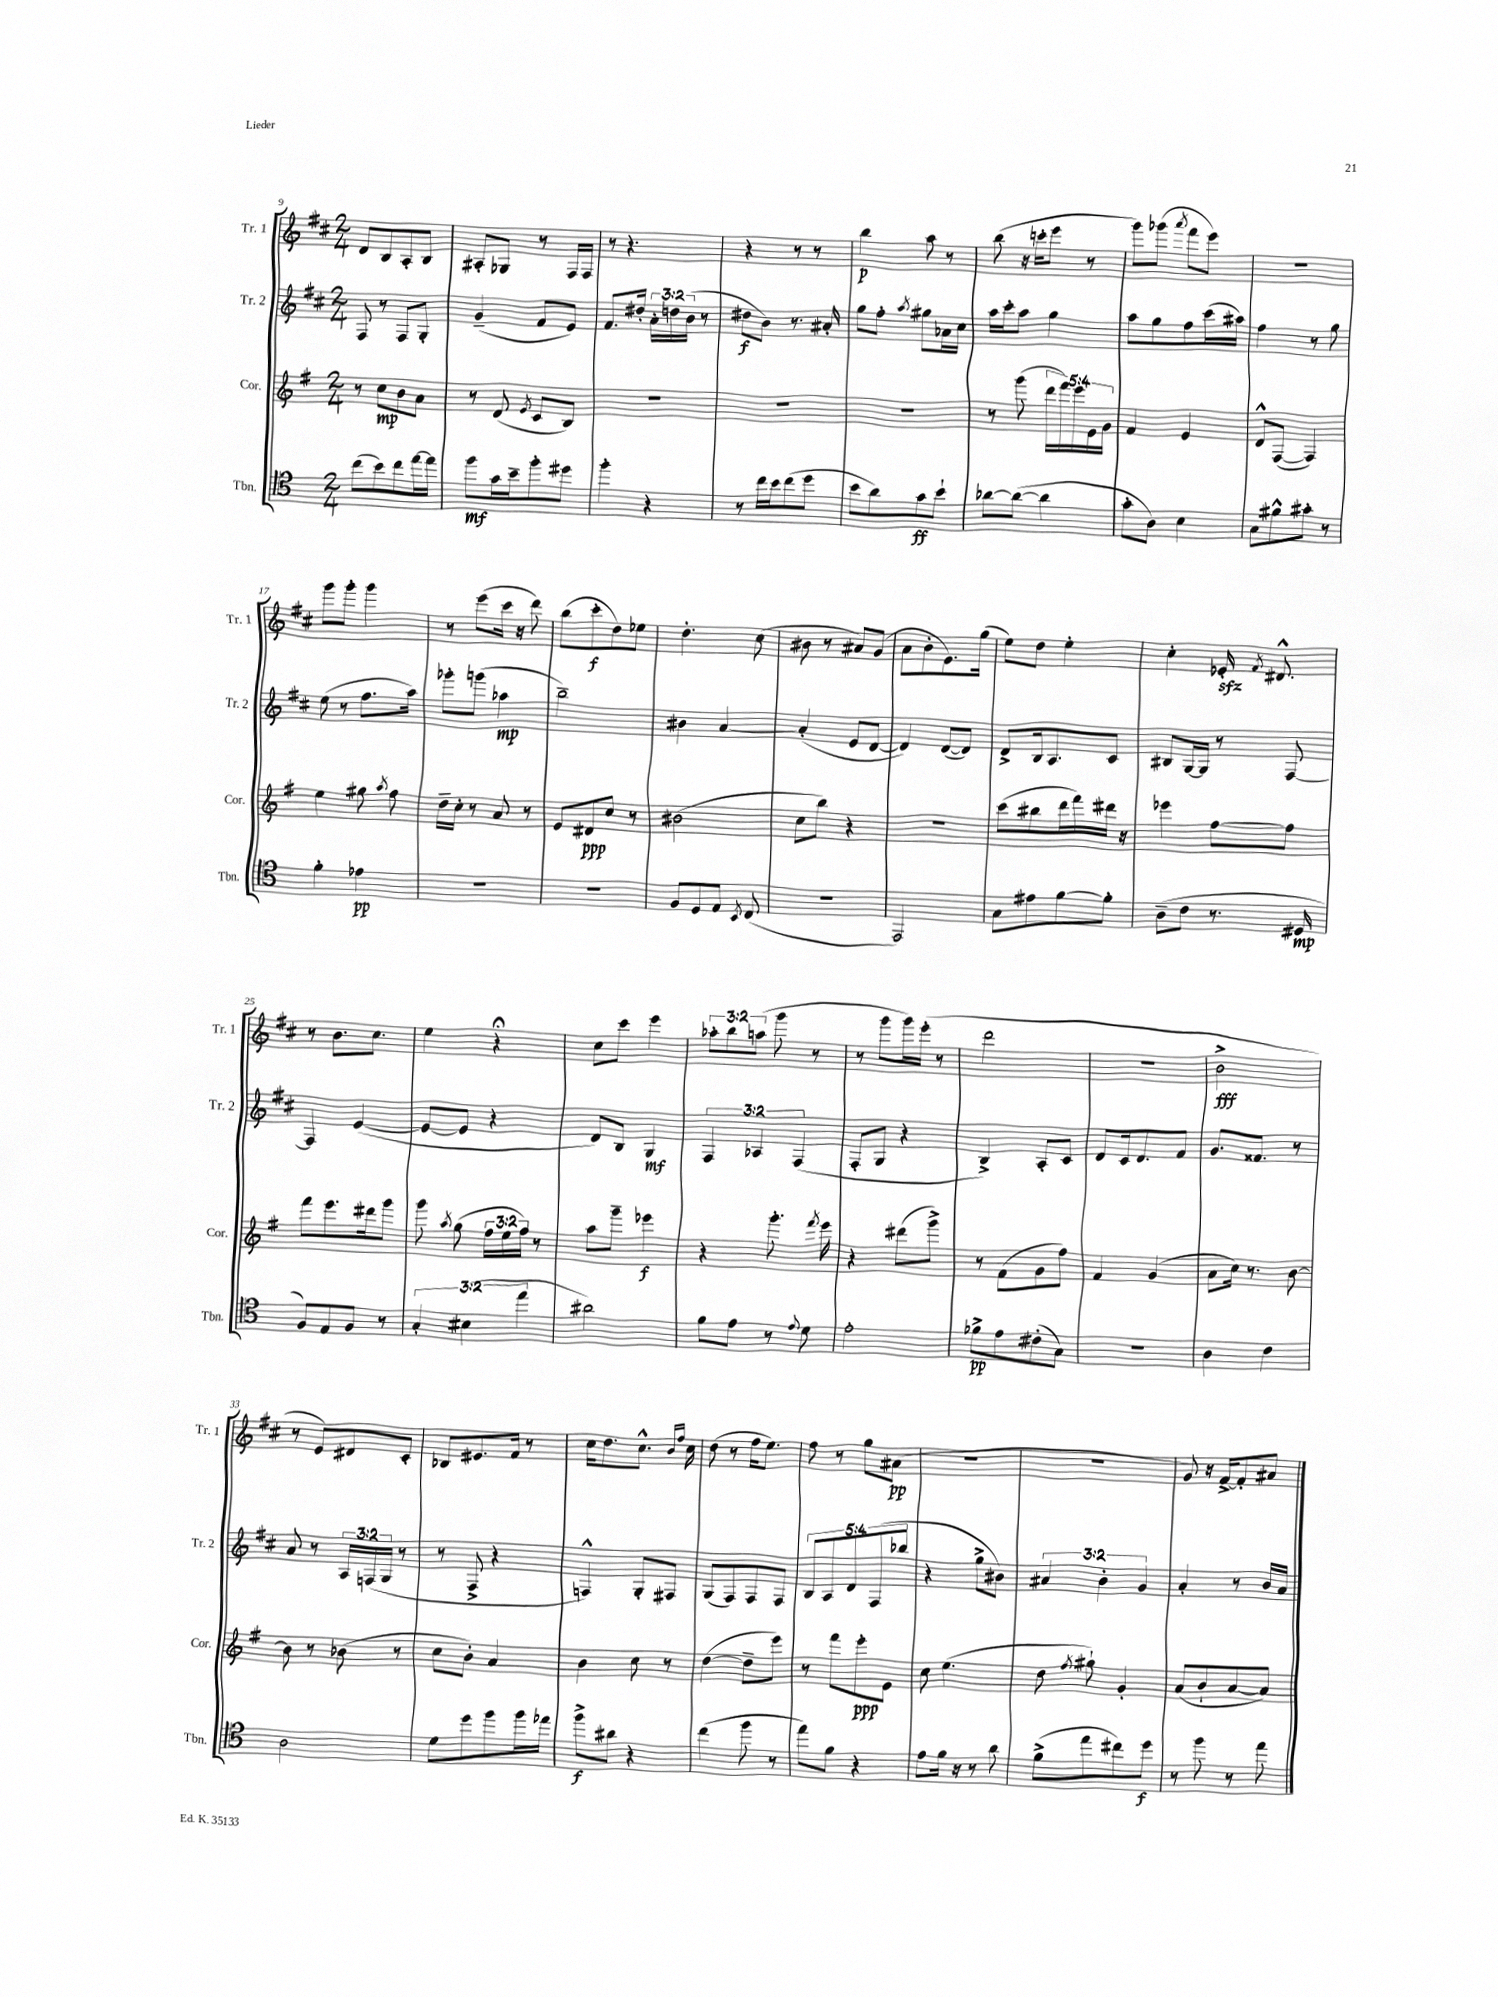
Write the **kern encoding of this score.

**kern	**dynam	**kern	**dynam	**kern	**dynam	**kern	**dynam
*part4	*part4	*part3	*part3	*part2	*part2	*part1	*part1
*staff4	*staff4	*staff3	*staff3	*staff2	*staff2	*staff1	*staff1
*I"Tbn.	*	*I"Cor.	*	*I"Tr. 2	*	*I"Tr. 1	*
*I'Tbn.	*	*I'Cor.	*	*I'Tr. 2	*	*I'Tr. 1	*
*clefC4	*	*clefG2	*	*clefG2	*	*clefG2	*
*k[]	*	*k[f#]	*	*k[f#c#]	*	*k[f#c#]	*
*M2/4	*	*M2/4	*	*M2/4	*	*M2/4	*
=9	=9	=9	=9	=9	=9	=9	=9
(8cc\L	.	8r	.	8F#/	.	8d/L	.
8b\)	.	8cc\L	mp	8r	.	8B/	.
8cc\	.	8b\	.	8F#/L	.	8A'/	.
[16ee\L	.	8a\J	.	8G'/J	.	8B/J	.
16ee\JJ]	.	.	.	.	.	.	.
=10	=10	=10	=10	=10	=10	=10	=10
8ff\L	mf	8r	.	(4g~/	.	8A#X'/L	.
16g\L	.	(8d/	.	.	.	8G-X/J	.
16b~\J	.	.	.	.	.	.	.
.	.	8qe/	.	.	.	.	.
8ff'\	.	8c/L	.	8f#/L	.	8r	.
8dd#X\J	.	8B/J)	.	8e/J)	.	16F#/LL	.
.	.	.	.	.	.	16F#/JJ	.
=11	=11	=11	=11	=11	=11	=11	=11
4ff'\	.	2r	.	8.f#/L	.	8r	.
.	.	.	.	.	.	4.r	.
.	.	.	.	16dd#X'/Jk	.	.	.
4r	.	.	.	24a'\LL	.	.	.
.	.	.	.	24ddn\	.	.	.
.	.	.	.	(24b\JJ	.	.	.
.	.	.	.	8r	.	.	.
=12	=12	=12	=12	=12	=12	=12	=12
8r	.	2r	.	8dd#X\L	f	4r	.
16cc\LL	.	.	.	8b\J)	.	.	.
16b\J	.	.	.	.	.	.	.
(8cc\	.	.	.	8.r	.	8r	.
8dd\J	.	.	.	.	.	8r	.
.	.	.	.	16a#X'/	.	.	.
=13	=13	=13	=13	=13	=13	=13	=13
8b\L	.	2r	.	8gg\L	.	4bb\	p
8a\)	.	.	.	8ff#'\J	.	.	.
.	.	.	.	8qaa/	.	.	.
8g\	ff	.	.	8gg#X\L	.	8aa\	.
8b`\J	.	.	.	16a-X\L	.	8r	.
.	.	.	.	16cc#\JJ	.	.	.
=14	=14	=14	=14	=14	=14	=14	=14
[8a-X\L	.	8r	.	16aa\LL	.	(8bb\	.
.	.	.	.	16ccc#'\J	.	.	.
(8a-\J_	.	(8ggg\	.	8aa\J	.	16r	.
.	.	.	.	.	.	16cccn'\KL	.
4a-\]	.	20ddd\LL	.	4gg\	.	8eee\J	.
.	.	20fff#\)	.	.	.	.	.
.	.	20eee\	.	.	.	.	.
.	.	.	.	.	.	8r	.
.	.	20e\	.	.	.	.	.
.	.	20g\JJ	.	.	.	.	.
=15	=15	=15	=15	=15	=15	=15	=15
8g'\L	.	4f#/	.	8aa\L	.	8ggg\L)	.
8A\J)	.	.	.	8gg\	.	(8ggg-X\J	.
.	.	.	.	.	.	8qaaa/	.
4B\	.	4e/	.	8ff#\	.	8fff#\L	.
.	.	.	.	(16ccc#\L	.	8eee\J)	.
.	.	.	.	16aa#X\JJ)	.	.	.
=16	=16	=16	=16	=16	=16	=16	=16
8G\L	.	8d^^/L	.	4ff#\	.	2r	.
8f#X^^\	.	([8F#/J	.	.	.	.	.
8g#X'\J	.	4F#/])	.	8r	.	.	.
8r	.	.	.	8gg\	.	.	.
!!LO:LB:g=z
=17	=17	=17	=17	=17	=17	=17	=17
4f'\	.	4ee\	.	(8ee\	.	8ggg\L	.
.	.	.	.	8r	.	8ggg'\J	.
4e-X\	pp	8gg#X\	.	8.ff#\L	.	4ggg\	.
.	.	8qaa/	.	.	.	.	.
.	.	8ff#\	.	.	.	.	.
.	.	.	.	16aa\Jk)	.	.	.
=18	=18	=18	=18	=18	=18	=18	=18
2r	.	16dd~\LL	.	8ggg-X'\L	.	8r	.
.	.	16cc'\JJ	.	.	.	.	.
.	.	8r	.	(8gggn\J	.	(8eee\L	.
.	.	8a/	.	4aa-X\	mp	16ccc#\Jk	.
.	.	.	.	.	.	16r	.
.	.	8r	.	.	.	8ddd\)	.
=19	=19	=19	=19	=19	=19	=19	=19
2r	.	8e/L	.	2bb~\)	.	(8bb\L	.
.	.	8d#X/	ppp	.	.	8ccc#'\	f
.	.	8cc/J	.	.	.	8dd\)	.
.	.	8r	.	.	.	8ee-X\J	.
=20	=20	=20	=20	=20	=20	=20	=20
8F/L	.	(2b#X\	.	4b#X\	.	4.dd'\	.
8D/	.	.	.	.	.	.	.
8E/J	.	.	.	[4a/	.	.	.
8qBB/	.	.	.	.	.	.	.
(8C/	.	.	.	.	.	(8cc#\	.
=21	=21	=21	=21	=21	=21	=21	=21
2r	.	8cc\L	.	(4a'/]	.	8b#X\	.
.	.	8bb\J)	.	.	.	8r	.
.	.	4r	.	8e/L	.	8a#X/L)	.
.	.	.	.	[8d/J	.	(8g/J	.
=22	=22	=22	=22	=22	=22	=22	=22
2EE/)	.	2r	.	4d/])	.	8a\L	.
.	.	.	.	.	.	8b'\	.
.	.	.	.	([8d/L	.	8.e\)	.
.	.	.	.	8d/J])	.	.	.
.	.	.	.	.	.	(16gg\Jk	.
=23	=23	=23	=23	=23	=23	=23	=23
8G\L	.	(8ccc\L	.	8d^/L	.	8ee\L)	.
8e#X\	.	8bb#X\	.	16B/k	.	8dd\J	.
.	.	.	.	8.A/	.	.	.
[8f\	.	16ddd\L	.	.	.	4ee'\	.
.	.	16fff#\)	.	.	.	.	.
8f'\J]	.	16ddd#X\JJ	.	8c#/J	.	.	.
.	.	16r	.	.	.	.	.
=24	=24	=24	=24	=24	=24	=24	=24
(8A~\L	.	4eee-X\	.	8B#X/L	.	4cc#'\	.
8c\J	.	.	.	[16G/L	.	.	.
.	.	.	.	16G/JJ]	.	.	.
8.r	.	[8ff#\L	.	8r	.	16e-Xzz'/	.
.	.	.	.	.	.	8qf#/	.
.	.	.	.	.	.	8.d#X^^/	.
.	.	8ff#\J]	.	[8F#/	.	.	.
16D#X/	mp	.	.	.	.	.	.
!!LO:LB:g=z
=25	=25	=25	=25	=25	=25	=25	=25
8F/L)	.	8fff#\L	.	4F#/]	.	8r	.
8E/	.	8.eee\	.	.	.	8.b\L	.
8F/J	.	.	.	([4e/	.	.	.
.	.	16ddd#X\k	.	.	.	8.cc#\J	.
8r	.	8ggg\J	.	.	.	.	.
=26	=26	=26	=26	=26	=26	=26	=26
6G'/	.	8ggg\	.	8e/L_	.	4ee\	.
.	.	8qaa/	.	.	.	.	.
.	.	(8gg\	.	8e/J]	.	.	.
(6B#X\	.	.	.	.	.	.	.
.	.	24ff#\LL	.	4r	.	4r;<	.
.	.	24ee\	.	.	.	.	.
6ee\	.	24ff#\JJ)	.	.	.	.	.
.	.	8r	.	.	.	.	.
=27	=27	=27	=27	=27	=27	=27	=27
2a#X\)	.	8aa\L	.	8d/L)	.	8cc#\L	.
.	.	8ggg~\J	.	8B/J	.	8ccc#\J	.
.	.	4eee-X\	f	4G/	mf	4eee\	.
=28	=28	=28	=28	=28	=28	=28	=28
8f\L	.	4r	.	6F#/	.	12aa-X'\L	.
.	.	.	.	.	.	12bb\	.
8e\J	.	.	.	.	.	.	.
.	.	.	.	6A-X/	.	(12aan\J	.
8r	.	8.ggg'\	.	.	.	8ggg\	.
.	.	.	.	(6F#/	.	.	.
8qqe/	.	.	.	.	.	.	.
8d\	.	.	.	.	.	8r	.
.	.	8qfff#/	.	.	.	.	.
.	.	16eee\	.	.	.	.	.
=29	=29	=29	=29	=29	=29	=29	=29
2e'\	.	4r	.	8F#'/L	.	8r	.
.	.	.	.	8G/J	.	8ggg\L	.
.	.	(8ddd#X\L	.	4r	.	16ggg\L)	.
.	.	.	.	.	.	(16eee'\JJ	.
.	.	8ggg^\J)	.	.	.	8r	.
=30	=30	=30	=30	=30	=30	=30	=30
8f-X^\L	pp	8r	.	4B^/)	.	2ddd\	.
8e\	.	(8f#\L	.	.	.	.	.
(8c#X'\	.	8g\	.	8A'/L	.	.	.
8G\J)	.	8ff#\J)	.	8c#/J	.	.	.
=31	=31	=31	=31	=31	=31	=31	=31
2r	.	4f#/	.	8d/L	.	2r	.
.	.	.	.	16c#/k	.	.	.
.	.	.	.	8.d/	.	.	.
.	.	(4g/	.	.	.	.	.
.	.	.	.	8f#/J	.	.	.
=32	=32	=32	=32	=32	=32	=32	=32
4A\	.	8a\L	.	8.g/L	.	2b^\	fff
.	.	16cc\Jk)	.	.	.	.	.
.	.	8.r	.	8.f##X/J	.	.	.
4c\	.	.	.	.	.	.	.
.	.	[8b\	.	8r	.	.	.
!!LO:LB:g=z
=33	=33	=33	=33	=33	=33	=33	=33
2A\	.	8b\]	.	8a/	.	8r	.
.	.	8r	.	8r	.	8e/L)	.
.	.	(8b-X\	.	24A/LL	.	8d#X/	.
.	.	.	.	(24Fn/	.	.	.
.	.	.	.	24G/JJ	.	.	.
.	.	8r	.	8r	.	8c#'/J	.
=34	=34	=34	=34	=34	=34	=34	=34
8d\L	.	8cc\L	.	8r	.	8B-X/L	.
8dd\	.	8b'\J)	.	8F#^/	.	8.e#X/	.
8ff\	.	4a/	.	4r	.	.	.
.	.	.	.	.	.	16f#/Jk	.
16ff\L	.	.	.	.	.	8r	.
16ee-X\JJ	.	.	.	.	.	.	.
=35	=35	=35	=35	=35	=35	=35	=35
8ff^\L	f	4b\	.	4Fn^^/)	.	16cc#\KL	.
.	.	.	.	.	.	8.dd\	.
8a#X\J	.	.	.	.	.	.	.
4r	.	8cc\	.	8G'/L	.	8.cc#^^\J	.
.	.	8r	.	8F#X/J	.	.	.
.	.	.	.	.	.	16qqb/LL	.
.	.	.	.	.	.	16qqff#/JJ	.
.	.	.	.	.	.	16cc#\	.
=36	=36	=36	=36	=36	=36	=36	=36
(4cc\	.	([4dd\	.	(8G/L	.	(8dd\	.
.	.	.	.	8F#/)	.	8r	.
8ff\	.	8dd~\L]	.	8F#/	.	16ff#\KL	.
.	.	.	.	.	.	8.ee\J)	.
8r	.	8eee\J)	.	8F#/J	.	.	.
=37	=37	=37	=37	=37	=37	=37	=37
8ee\L)	.	8r	.	10B/L	.	8ff#\	.
.	.	.	.	10A/	.	.	.
8f\J	.	8fff#\L	.	.	.	8r	.
.	.	.	.	10d/	.	.	.
4r	.	8eee'\	ppp	.	.	8gg\L	.
.	.	.	.	(10F#/	.	.	.
.	.	8e\J	.	.	.	(8a#X\J	pp
.	.	.	.	10bb-X/J	.	.	.
=38	=38	=38	=38	=38	=38	=38	=38
8e\L	.	8cc\	.	4r	.	2r	.
16f\Jk	.	(4.ee\	.	.	.	.	.
16r	.	.	.	.	.	.	.
8r	.	.	.	8gg^\L	.	.	.
8a\	.	.	.	8b#X\J)	.	.	.
=39	=39	=39	=39	=39	=39	=39	=39
(8f^\L	.	8dd\	.	6a#X/	.	2r	.
.	.	8qff#/	.	.	.	.	.
8ee\	.	8gg#X`\)	.	.	.	.	.
.	.	.	.	6b'\	.	.	.
8cc#X\)	.	4g'/	.	.	.	.	.
.	.	.	.	6g/	.	.	.
8dd\J	f	.	.	.	.	.	.
=40	=40	=40	=40	=40	=40	=40	=40
8r	.	(8a/L	.	4a'/	.	8g/)	.
8ff\	.	8b`/	.	.	.	16r	.
.	.	.	.	.	.	[16f#^/KL	.
8r	.	[8a/	.	8r	.	8f#'/]	.
8ee\	.	8a/J])	.	16b/LL	.	8a#X/J	.
.	.	.	.	16a/JJ	.	.	.
==	==	==	==	==	==	==	==
*-	*-	*-	*-	*-	*-	*-	*-
